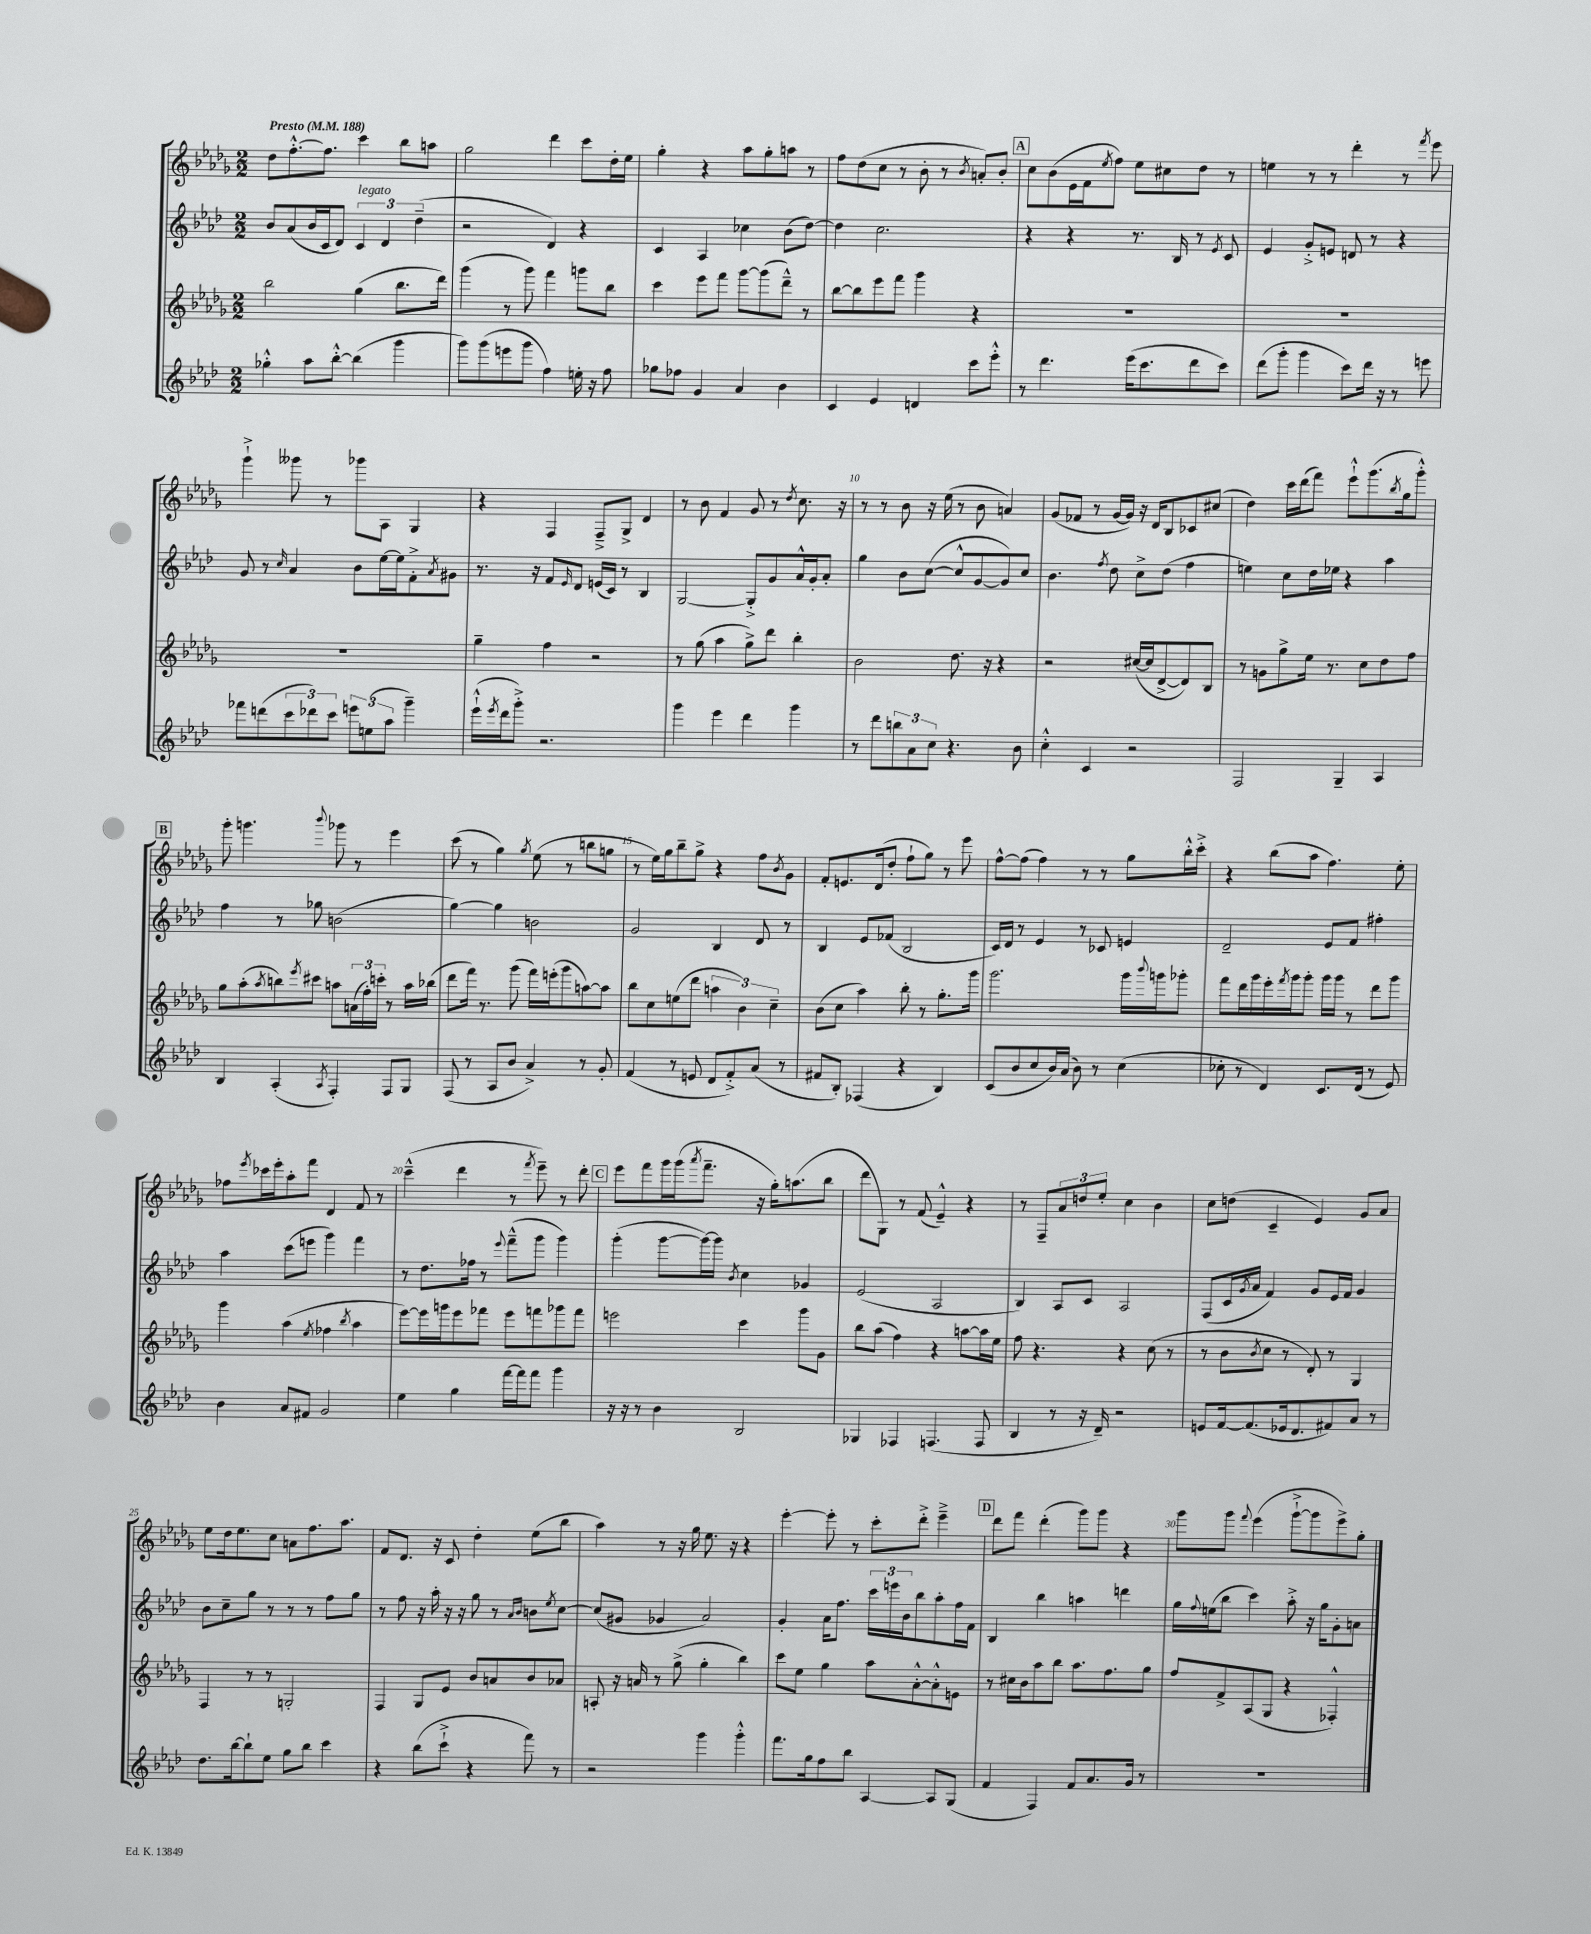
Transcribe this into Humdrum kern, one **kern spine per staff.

**kern	**kern	**kern	**kern
*staff4	*staff3	*staff2	*staff1
*clefG2	*clefG2	*clefG2	*clefG2
*k[b-e-a-d-]	*k[b-e-a-d-g-]	*k[b-e-a-d-]	*k[b-e-a-d-g-]
*M2/2	*M2/2	*M2/2	*M2/2
*MM188	*MM188	*MM188	*MM188
4gg-'^^	2bb-	8b-	8dd-
.	.	(8a-	[8.ff'^^
8aa-	.	16b-	.
.	.	16c	8.ff]
[8bb-'^^	.	8d-)	.
(4bb-]	(4gg-	6c	4ccc
.	.	6d-	.
4ggg	8.bb-	.	8bb-
.	.	(6dd-~	.
.	.	.	8aa
.	16ddd-)	.	.
=	=	=	=
8ggg)	(4ggg-	2r	2gg-
(8ggg	.	.	.
8eee	8r	.	.
8ggg	8ggg-)	.	.
4ff)	4fff	4d-)	4ddd-
16ee'	8ggg	4r	8ccc
16r	.	.	.
8ff	8bb-	.	16dd-'
.	.	.	16ee-
=	=	=	=
8gg-	4ccc	4c	4gg-'
8ff-	.	.	.
4g	8eee-	4A-	4r
.	8fff	.	.
4a-	[8ggg-	4cc-	8aa-
.	(8ggg-]	.	8gg-'
4b-	8ddd-~^^)	(8b-	8aa
.	8r	[8dd-)	8r
=	=	=	=
4c	[8bb-	4dd-]	8ff
.	8bb-]	.	(8dd-
4e-	8eee-	2.cc	8cc
.	8fff	.	8r
4d	4ggg-	.	8b-'
.	.	.	8r
.	.	.	8qb-
8ccc	4r	.	8a')
8eee-'^^	.	.	8b-'
=	=	=	=
8r	1r	4r	8cc
4.ddd-	.	.	(8b-
.	.	4r	16e-
.	.	.	16f
.	.	.	8qee-
.	.	.	8ff)
(16eee-	.	8.r	8ee-
8.ccc	.	.	.
.	.	.	8cc#
.	.	16B-	.
8ddd-	.	8r	8dd-
.	.	8qe-	.
8ccc)	.	8c	8r
=	=	=	=
(8ddd-	1r	4e-	4ee
8ggg'	.	.	.
4ggg	.	8g'^	8r
.	.	8e	8r
8ccc)	.	8d	4ddd-'
16ddd-	.	8r	.
16r	.	.	.
8r	.	4r	8r
.	.	.	8qfff
8eee	.	.	8eee-
=	=	=	=
8fff-	1r	8g	4ggg-`^
(8ddd	.	8r	.
.	.	16qqcc	.
12ccc	.	4a-	8ggg--
12ddd-)	.	.	.
.	.	.	8r
12ccc	.	.	.
12eee	.	8b-	8ggg-
(12ee	.	.	.
.	.	[16ee-	8A-
12aa-	.	.	.
.	.	16ee-]	.
4ggg~)	.	8f'^	4G-
.	.	8qa-	.
.	.	8g#	.
=	=	=	=
(16eee-`^^	4gg-~	8.r	4r
8qeee-	.	.	.
16ddd-	.	.	.
8ggg'^)	.	.	.
.	.	16r	.
2.r	4ff	8f	4F
.	.	16qqe-	.
.	.	8d-	.
.	2r	(16e	8F~^
.	.	16c)	.
.	.	8r	8G-^
.	.	4B-	4d-
=	=	=	=
4ggg	8r	[2G	8r
.	(8gg-	.	8b-
4eee-	4aa-	.	4f
4ddd-	8gg-^)	8G'^]	8g-
.	8ddd-	8g	8r
.	.	.	8qdd-
4ggg	4bb-'	16a-^^	8.cc
.	.	16g'	.
.	.	8a-'	.
.	.	.	16r
=	=	=	=
8r	2b-	4gg	8r
8ddd-	.	.	8r
12bb	.	8b-	8b-
12a-	.	.	.
.	.	([8cc	16r
12cc	.	.	.
.	.	.	(16ee-
4.r	8.dd-	8cc^^]	8r
.	.	[8g	8b-
.	16r	.	.
.	4r	8g])	4a)
8b-	.	8cc	.
=	=	=	=
4cc'^^	2r	4.b-	(8g-
.	.	.	8f-
4c	.	.	8r
.	.	8qff	.
.	.	8dd-	[16g-
.	.	.	16g-])
2r	([16cc#	8cc^	16r
.	16cc#]	.	16d-
.	[8d-^	(8dd-	8B-
.	8d-])	4ff	8c-
.	8B-	.	(8cc#
=	=	=	=
2F	8r	4ee)	4dd-)
.	8g	.	.
.	8gg-^	8cc	16ccc
.	.	.	(16ddd-
.	16ee-	16dd-	8fff)
.	8.r	16ee-	.
4G~	.	4r	8eee-`^^
.	8cc	.	(8.ggg-
4A-	8dd-	4aa-	.
.	.	.	8qbb-
.	.	.	16gg-
.	8ff	.	8ggg-'^^)
=	=	=	=
4B-	8gg-	4ff	8ggg-'
.	(8aa-'	.	4.ggg
.	8qaa-	.	.
(4A-'	8bb)	8r	.
.	8qeee-	.	.
.	8ccc#	8gg-	.
8qA-	.	.	8qqbbb-
4F')	8aa	(2b	8ggg-
.	(24a	.	8r
.	24ff')	.	.
.	24ccc'	.	.
8F	8r	.	4eee-
8G	16aa	.	.
.	(16bb-	.	.
=	=	=	=
(8F	8ddd-	[4gg)	(8ccc
8r	16fff)	.	8r
.	8.r	.	.
8A-	.	4gg]	4gg-)
8b-	(8ggg-	.	.
.	.	.	8qgg-
4a-^)	16fff)	2b	(8ee-
.	(16eee'	.	.
.	8ggg-	.	8r
8r	[8aa)	.	8bb
8g'	8aa]	.	8gg
=	=	=	=
(4f	8bb-	2g	8r
.	8cc	.	16ee-)
.	.	.	16gg-
8r	(8ee	.	8bb-~
8e	8ddd-	.	8gg-^
8d-	6aa	4B-	4r
8f'^)	.	.	.
.	6b-)	.	.
(8a-	.	8d-	8ff
.	6cc~	.	.
.	.	.	8qb-
8r	.	8r	8g-
=	=	=	=
8f#	(8b-	4B-	8f'
8B-')	8cc	.	8.e
(4F-	4aa-)	8e-	.
.	.	.	(16d-
.	.	(8f-	8dd-'
4r	8bb-'	2B-	8ff`
.	8r	.	8gg-)
4B-)	8.gg-'	.	8r
.	.	.	8eee-
.	16ggg-	.	.
=	=	=	=
(8c	2.ggg-	16c)	[8ff^^
.	.	16d-	.
8b-	.	8r	(8ff]
8cc	.	4e-	4ff)
16b-)	.	.	.
(16a-	.	.	.
8b-)	.	8r	8r
8r	.	8c-	8r
(4cc	16ggg-	4e	8gg-
.	8qqbbb-	.	.
.	16ggg	.	.
.	8ggg-'	.	16bb-'^^
.	.	.	16ccc'^
=	=	=	=
8cc-'	8fff	2d-~	4r
8r	16ddd-	.	.
.	16ggg-	.	.
4d-)	16eee-'	.	(8bb-
.	8qfff	.	.
.	16ggg-	.	.
.	8ggg-'	.	8aa-
8.c	16ggg-	8e-	4.ff)
.	16ggg-	.	.
.	8r	8f	.
(16d-	.	.	.
8r	8ddd-	4ff#'	.
8e-)	8ggg-	.	8ee-'
=	=	=	=
4b-	4ggg-	4aa-	8ff-
.	.	.	8qeee-
.	.	.	16ccc-
.	.	.	16eee-'
8a-	(4aa-	(8ccc	8aa-'
8f#	.	8eee	8fff
.	8qee-	.	.
2g	4ff-	4ggg)	4d-
.	8qbb-	.	.
.	4aa-	4fff	8f
.	.	.	8r
=	=	=	=
4ee-	[8eee-)	8r	(4ccc~^^
.	16eee-]	8.dd-	.
.	16ggg	.	.
4gg	8eee-	.	4ddd-
.	.	16ff-	.
.	8fff-	8r	.
.	.	8qqeee-	.
[16fff	8eee-	(8fff~^^	8r
16fff]	.	.	.
.	.	.	8qfff
8fff	8fff	8ggg	8eee-~)
4ggg	8ggg-	4ggg)	8r
.	8fff	.	8ddd-'
=	=	=	=
16r	2eee	(4ggg'	8eee-
16r	.	.	.
8r	.	.	8fff
4b-	.	[8ggg	16ggg-
.	.	.	(16ggg-
.	.	.	8qaaa-
.	.	16ggg_)	8.fff~
.	.	16ggg]	.
.	.	8qb-	.
2B-	4ccc	4cc	.
.	.	.	16r
.	.	.	16gg-')
.	.	.	(8.aa
.	8ggg-	4g-	.
.	8g-	.	8bb-
=	=	=	=
4G-	8bb-	(2e-	8ddd-
.	(8aa-	.	8G-)
4F-	4ff)	.	8r
.	.	.	(8f
(4.F	4r	2A-	4e-~^^)
.	[8aa	.	4r
8F	16aa]	.	.
.	16ee-	.	.
=	=	=	=
4B-	8ff	4B-)	8r
.	4.r	.	8F~
8r	.	8A-	12a-
.	.	.	12dd
16r	.	8c	.
.	.	.	12ee-'
16d-~)	.	.	.
2r	4r	2A-	4cc
.	(8cc	.	4b-
.	8r	.	.
=	=	=	=
8e	8r	(8F	8cc
[16f	8b-	16c	(8dd
.	.	8qg	.
(8.f]	.	16a-	.
.	8qb-	.	.
.	8cc	4f)	4c~
16e-	8r	.	.
8.d-	.	.	.
.	8d-')	8g	4e-)
8f#)	8r	16e-	.
.	.	16f	.
8a-	4G-	4g	8g-
8r	.	.	8a-
=	=	=	=
8.dd-	4F	8b-	8ee-
.	.	8cc~	16dd-
[16bb-	.	.	8.ee-
8bb-`]	8r	8gg	.
8ee-	8r	8r	8cc
8gg	2G'	8r	8a
8bb-	.	8r	8.ff
4ccc	.	8ff	.
.	.	.	8.aa-
.	.	8gg	.
=	=	=	=
4r	4F	8r	8f
.	.	8ff	8.d-
(8bb-	8G-	16r	.
.	.	16aa-'	16r
8ccc`^	8e-	16r	8c
.	.	16r	.
4r	8b-	8gg	4dd-'
.	8a	8r	.
.	.	16qqa-	.
.	.	16qqb-	.
8fff)	8b-	8b	(8ee-
.	.	8qee-	.
8r	8a-	[8cc	8bb-
=	=	=	=
2r	8A'	(8cc]	4aa-)
.	16r	8g#	.
.	16a	.	.
.	8r	4g-	8r
.	(8gg-^	.	16r
.	.	.	16gg-
4ggg	4gg-'	2a-)	8.ee-
.	.	.	16r
4ggg'^^	4bb-)	.	4r
=	=	=	=
8.fff	8ccc	4g'	[4eee-'
.	8ee-	.	.
16gg	.	.	.
8ff	4gg-	16a-	8eee-']
.	.	8.ff	.
8bb-	.	.	8r
[4A-	8aa-	24ccc	8ccc'
.	.	24eee	.
.	.	24b-	.
.	[8a-'^^	8bb-	8ddd-'^
8A-]	8a-'^^]	8aa-'	4eee-~^
(8G	8e	16ff	.
.	.	16f	.
=	=	=	=
4f	8r	4B-	8ddd-
.	16cc#	.	8fff
.	16b-	.	.
4F)	8aa-	4bb-	(4ddd-'
.	8bb-	.	.
8f	8.aa-	4aa	8ggg-)
8.a-	.	.	8ggg-
.	8.ff	.	.
.	.	4ddd	4r
16g	.	.	.
8r	8gg-	.	.
=	=	=	=
1r	8ff	16gg	8ggg-
.	.	8qqff	.
.	.	(16ee	.
.	8f^	8bb-	8ggg-
.	.	.	8qqfff
.	(8A-	4ccc)	(4eee-
.	8G-	.	.
.	4r	8aa-'^	[8ggg-`^
.	.	16r	8ggg-]
.	.	16gg	.
.	4F-'^^)	8g'	8eee-^)
.	.	8a	8gg-'
==	==	==	==
*-	*-	*-	*-
